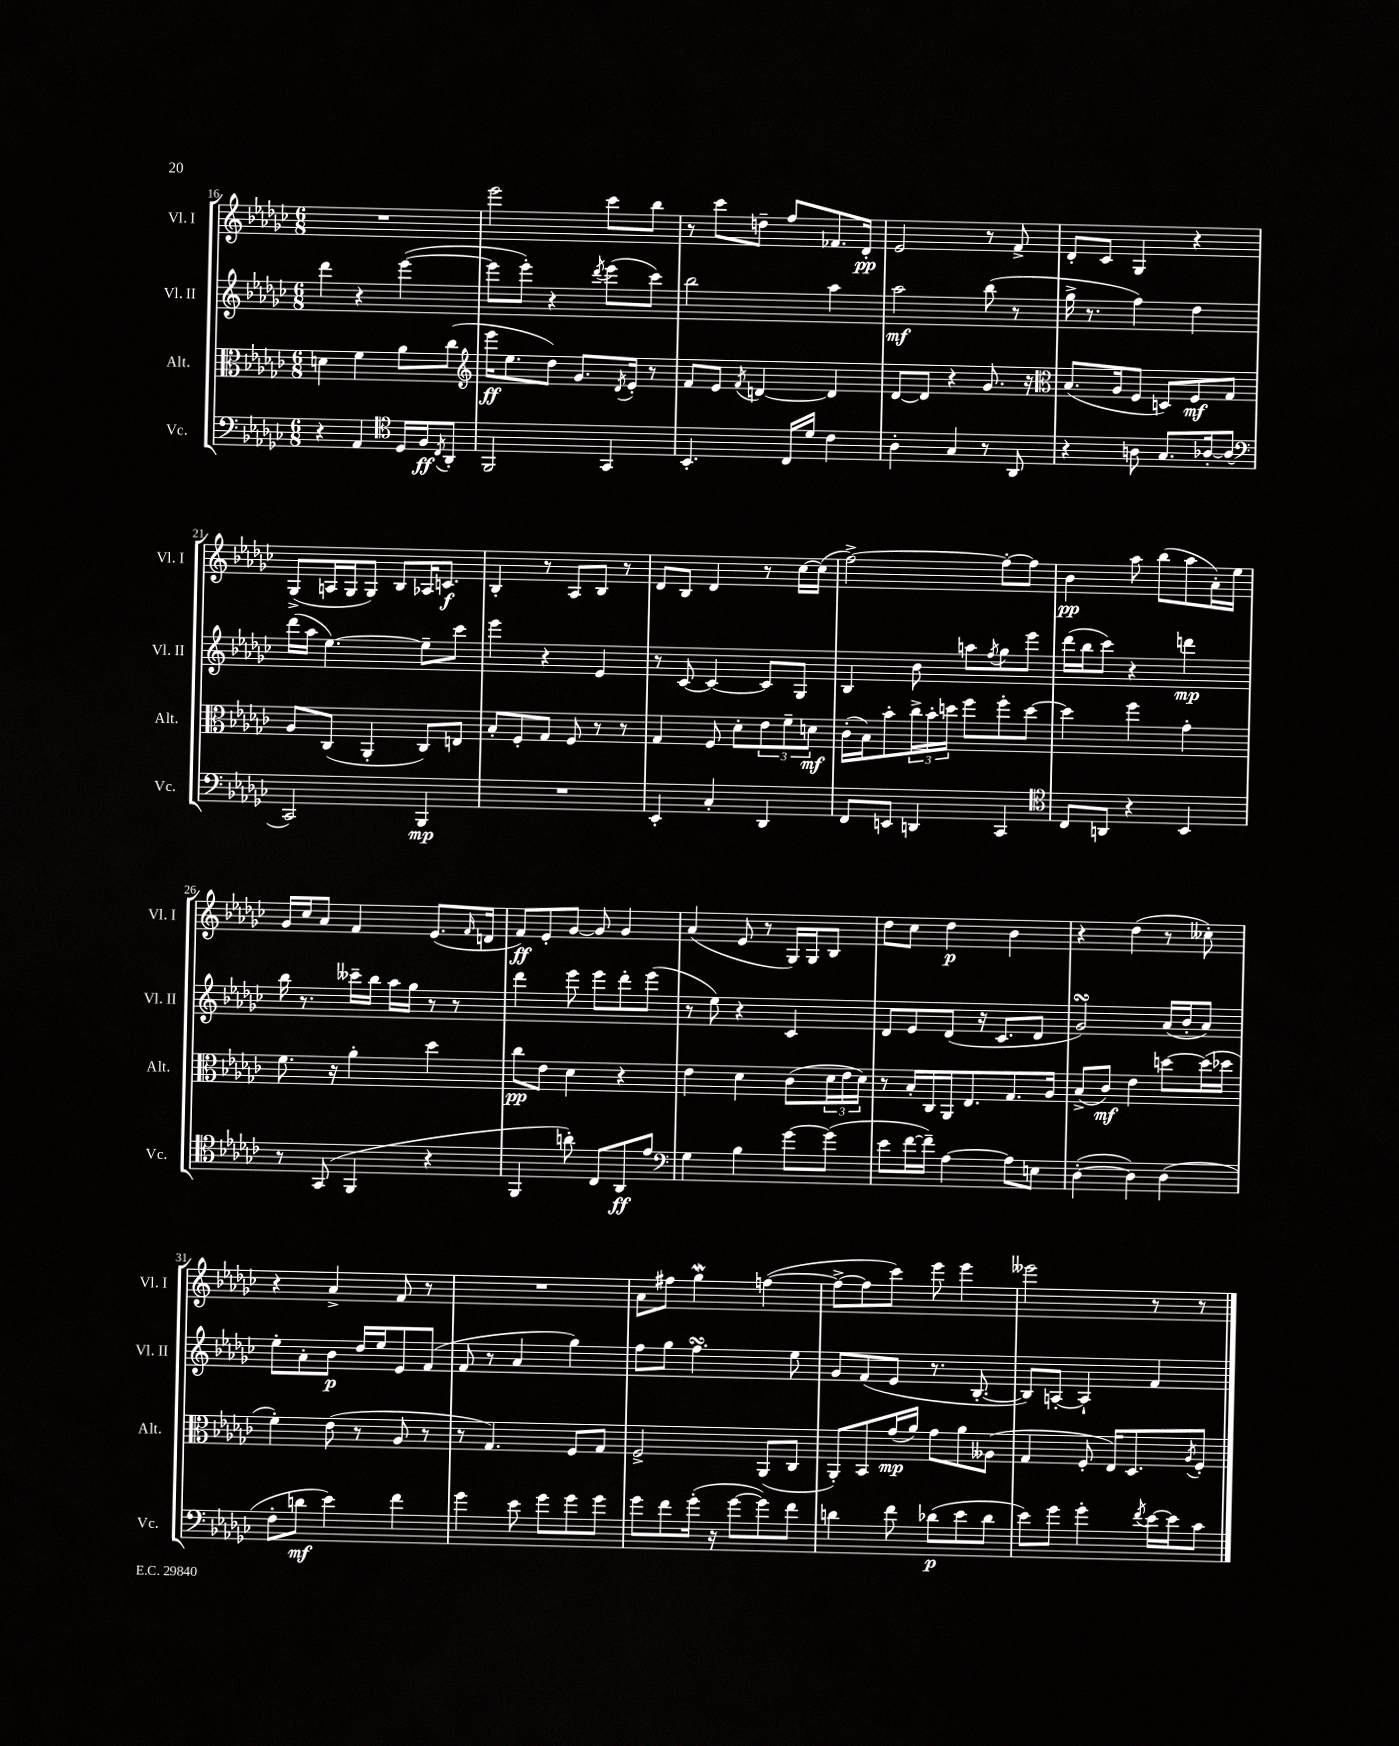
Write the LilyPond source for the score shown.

<<
\new StaffGroup <<
\new Staff = "s0" \with { instrumentName = "Vl. I" shortInstrumentName = "Vl. I" } {
    \clef treble \key ges \major \numericTimeSignature \time 6/8
    R2. |
    ees'''2 ces'''8 bes''8 |
    r8 ces'''8 d''8-- f''8 fes'8. des'16-.\pp |
    ees'2 r8 f'8-> |
    des'8-. ces'8 ges4 r4 |
    ges8->( a16 ges16 ges8) bes8 aes16 c'8.\f |
    bes4-. r8 aes8 bes8 r8 |
    des'8 bes8 des'4 r8 ces''16~ ces''16( |
    f''2~->) f''8~-. f''8 |
    bes'4\pp aes''8 bes''8( aes''8 aes'16-.) ees''16 |
    ges'16 ces''16 aes'8 f'4 ees'8.( \grace { f'16 } d'16 |
    f'8\ff) ees'8-. ges'8~ ges'8 ges'4 |
    aes'4( ees'8 r8 ges16) ges16 bes8 |
    des''8 ces''8 des''4\p bes'4 |
    r4 des''4( r8 ceses''8-.) |
    r4 aes'4-> f'8 r8 |
    R2. |
    aes'8 fis''8 ges''4\mordent f''4~( |
    f''8~-> f''8 ces'''8) ees'''8 ees'''4 |
    eeses'''2 r8 r8 \bar "|." |
}
\new Staff = "s1" \with { instrumentName = "Vl. II" shortInstrumentName = "Vl. II" } {
    \clef treble \key ges \major \numericTimeSignature \time 6/8
    des'''4 r4 ees'''4~( |
    ees'''8 ees'''8-.) r4 \acciaccatura { des'''8 } ees'''8( ces'''8) |
    bes''2 aes''4 |
    aes''2\mf bes''8( r8 |
    ges''16-> r8. f''4) des''4 |
    des'''16( aes''16 ees''4.~) ees''8-- ces'''8 |
    ees'''4 r4 ees'4 |
    r8 ces'8~ ces'4~ ces'8 ges8 |
    bes4 bes'8 a''8 \acciaccatura { f''8 } ges''8 ees'''8 |
    des'''16( bes''16 ces'''8) r4 d'''4\mp |
    bes''16 r8. ceses'''16-- bes''16 aes''16 ges''16 r8 r8 |
    des'''4 ees'''8 ees'''8 des'''8-. ees'''8( |
    r8 ees''8) r4 ces'4 |
    des'8 ees'8 des'8( r16 ces'8. des'8 |
    ges'2\turn) aes'16( bes'16-. aes'8) |
    ees''8-. aes'8-. bes'8\p des''16 ees''16 ees'8 f'8( |
    f'8 r8 aes'4 ges''4) |
    f''8 ges''8 f''4.\turn ees''8 |
    ges'8 f'8( ees'8 r8. bes8.~-. |
    bes8) a8~-. a4-! f'4 \bar "|." |
}
\new Staff = "s2" \with { instrumentName = "Alt." shortInstrumentName = "Alt." } {
    \clef alto \key ges \major \numericTimeSignature \time 6/8
    d'4 f'4 aes'8 ces''8( |
    \clef treble ees'''16\ff ees''8. des''8) ges'8. \acciaccatura { des'8 } ees'16-. r8 |
    f'8 ees'8 \acciaccatura { f'8 } d'4~ d'4 |
    des'8~ des'8 r4 ges'8. r16 |
    \clef alto bes8.( aes16 f8 d8) f8\mf ges8 |
    aes8 ces8( aes,4-. ces8) e8 |
    bes8-. f8-. ges8 f8 r8 r8 |
    ges4 f8 des'8-. \tuplet 3/2 { ees'8 f'8-- d'8\mf } |
    ces'16-.( bes16) bes'8-. \tuplet 3/2 { ces''16-> bes'16-. d''16 } f''8 f''8-. d''8~ |
    d''4 f''4 ges'4-. |
    f'8. r16 aes'4-. des''4 |
    ces''8\pp ees'8 des'4 r4 |
    ees'4 des'4 ces'8( \tuplet 3/2 { des'16 ees'16 des'16) } |
    r8 bes16-. ces16 aes,16 ees8. ges8. aes16 |
    bes8->( ces'8\mf) ees'4 d''8~ d''16( des''16 |
    f'4-.) ees'8( r8 aes8 r8 |
    r8 ges4.) f8 ges8 |
    f2-> aes,8( ces8 |
    aes,8-.) bes,8 ges'16\mp( aes'16) ges'8 aes'8 aeses8( |
    ges4 f8-. ees16) des8. \acciaccatura { aes8 } f8-. \bar "|." |
}
\new Staff = "s3" \with { instrumentName = "Vc." shortInstrumentName = "Vc." } {
    \clef bass \key ges \major \numericTimeSignature \time 6/8
    r4 aes,4 \clef tenor des16 f16\ff \acciaccatura { ces8 } aes,8-. |
    f,2 ges,4 |
    bes,4.-. ces16 des'16 ces'4 |
    aes4-. ges4 r8 aes,8 |
    r4 a8 ges8. aes16~-. aes8( |
    \clef bass ces,2) bes,,4\mp |
    R2. |
    ees,4-. ces4-. des,4 |
    f,8 e,8 d,4 ces,4 |
    \clef tenor ces8 a,8 r4 bes,4 |
    r8 ges,8( f,4 r4 |
    f,4 a'8-.) ces8 aes,8\ff ees'8 |
    \clef bass ges4 bes4 ges'8~ ges'8( |
    ees'8 f'16~ f'16--) aes4~ aes8 e8 |
    des4~-.( des4) des4( |
    f8-. d'8\mf ees'4) f'4 |
    ges'4 ees'8 ges'8 ges'8 ges'8 |
    ges'8 f'8 ges'16-.( r16 ges'8~ ges'8) f'8 |
    d'4 f'8 des'8\p( ees'8 des'8 |
    ees'8) ges'8 ges'4-. \acciaccatura { f'8 } ees'16~ ees'16 ces'8 \bar "|." |
}
>>
>>
\layout { \context { \Score currentBarNumber = #16 } }
